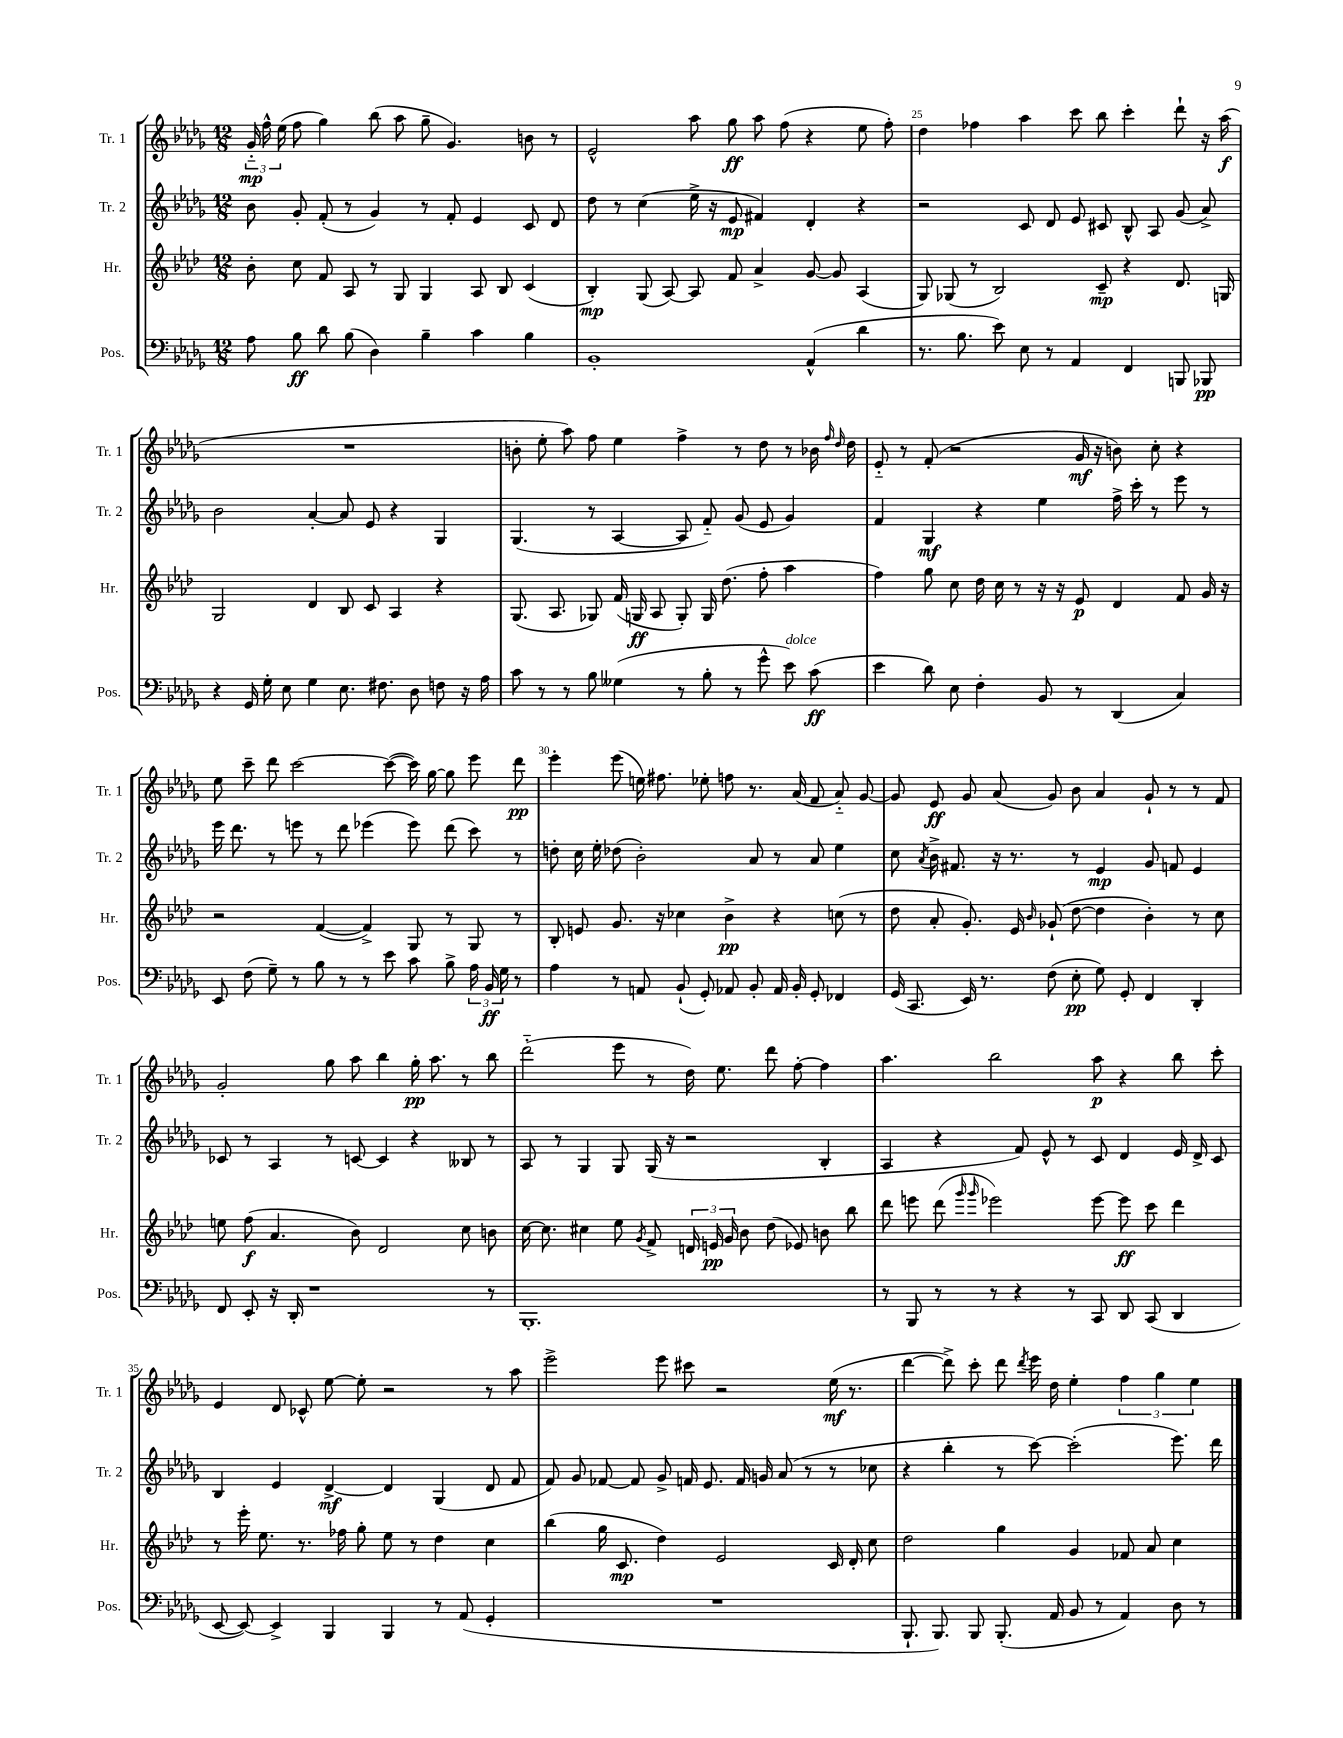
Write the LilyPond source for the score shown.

<<
\new StaffGroup <<
\new Staff = "s0" \with { instrumentName = "Tr. 1" shortInstrumentName = "Tr. 1" } {
    \clef treble \key des \major \numericTimeSignature \time 12/8
    \autoBeamOff \tuplet 3/2 { ges'16-_\mp f''16-^ ees''16( } f''8 ges''4) bes''8( aes''8 ges''8-- ges'4.) b'8 r8 |
    ees'2-^ aes''8 ges''8\ff aes''8 f''8( r4 ees''8 f''8-.) |
    des''4 fes''4 aes''4 c'''8 bes''8 c'''4-. des'''8-! r16 aes''16\f( |
    R1. |
    b'8-. ees''8-. aes''8) f''8 ees''4 f''4-> r8 des''8 r8 bes'16 \grace { f''16 des''16 } des''16 |
    ees'8-_ r8 f'8-.( r2 ges'16\mf r16 b'8) c''8-. r4 |
    ees''8 c'''8-- des'''8 c'''2~ c'''8~( c'''16) ges''16~ ges''8 ees'''8 des'''8\pp |
    ees'''4-. ees'''8( e''16) fis''8. ees''8-. f''8 r8. aes'16( f'8 aes'8-_) ges'8~ |
    ges'8 ees'8\ff ges'8 aes'8( ges'8) bes'8 aes'4 ges'8-! r8 r8 f'8 |
    ges'2-. ges''8 aes''8 bes''4 ges''16-.\pp aes''8. r8 bes''8 |
    des'''2-_( ees'''8 r8 des''16) ees''8. des'''8 f''8~-. f''4 |
    aes''4. bes''2 aes''8\p r4 bes''8 c'''8-. |
    ees'4 des'8 ces'8-^ ees''8~ ees''8-. r2 r8 aes''8 |
    ees'''2-> ees'''8 cis'''8 r2 ees''16\mf( r8. |
    des'''4~ des'''8->) c'''8-. des'''8 \acciaccatura { des'''8 } ees'''16 des''16 ees''4-. \tuplet 3/2 { f''4 ges''4 ees''4 } \bar "|." |
}
\new Staff = "s1" \with { instrumentName = "Tr. 2" shortInstrumentName = "Tr. 2" } {
    \clef treble \key des \major \numericTimeSignature \time 12/8
    \autoBeamOff bes'8 ges'8-. f'8-.( r8 ges'4) r8 f'8-. ees'4 c'8 des'8 |
    des''8 r8 c''4( ees''16-> r16 ees'8\mp fis'4) des'4-. r4 |
    r2 c'8 des'8 ees'8 cis'8 bes8-^ aes8 ges'8( aes'8->) |
    bes'2 aes'4~-. aes'8 ees'8 r4 ges4 |
    ges4.( r8 aes4~ aes8 f'8-_) ges'8( ees'8 ges'4) |
    f'4 ges4\mf r4 ees''4 f''16-> c'''16-. r8 ees'''8 r8 |
    ees'''16 des'''8. r8 e'''8 r8 des'''8 ees'''4( ees'''8) des'''8( c'''8) r8 |
    d''8-. c''16 ees''16-. des''8( bes'2-.) aes'8 r8 aes'8 ees''4 |
    c''8 \acciaccatura { aes'8 } bes'16-> fis'8. r16 r8. r8 ees'4\mp ges'8 f'8 ees'4 |
    ces'8 r8 aes4 r8 c'8~ c'4 r4 beses8 r8 |
    aes8 r8 ges4 ges8 ges16( r16 r2 bes4-. |
    aes4 r4 f'8) ees'8-^ r8 c'8 des'4 ees'16 des'16-> c'8 |
    bes4 ees'4 des'4~->\mf des'4 ges4( des'8 f'8 |
    f'8) ges'8 fes'8~ fes'8 ges'8-> f'16 ees'8. f'16 g'16 aes'8( r8 r8 ces''8 |
    r4 bes''4-. r8 c'''8~) c'''2-.( ees'''8.) des'''16 \bar "|." |
}
\new Staff = "s2" \with { instrumentName = "Hr." shortInstrumentName = "Hr." } {
    \clef treble \key aes \major \numericTimeSignature \time 12/8
    \autoBeamOff bes'8-. c''8 f'8 aes8 r8 g8 g4 aes8 bes8 c'4( |
    bes4-.\mp) g8( aes8~) aes8 f'8 aes'4-> g'8~ g'8 aes4( |
    g8) ges8( r8 bes2) c'8--\mp r4 des'8. g16 |
    g2 des'4 bes8 c'8 aes4 r4 |
    g8.( aes8. ges8) f'16( g16\ff aes8 g8-.) g16 des''8.( f''8-. aes''4 |
    f''4) g''8 c''8 des''16 c''16 r8 r16 r16 ees'8\p des'4 f'8 g'16 r16 |
    r2 f'4~( f'4->) g8 r8 g8 r8 |
    bes8-. e'8 g'8. r16 ces''4 bes'4->\pp r4 c''8( r8 |
    des''8 aes'8-. g'8.-.) ees'16 \grace { bes'16 } ges'8-!( des''8~ des''4 bes'4-.) r8 c''8 |
    e''8 f''8\f( aes'4. bes'8) des'2 c''8 b'8 |
    c''16~ c''8. cis''4 ees''8 \acciaccatura { g'8 } f'8-> \tuplet 3/2 { d'16 e'16\pp g'16 } bes'8 des''8( ees'8) b'8 bes''8 |
    des'''8 e'''8 des'''8( \grace { g'''16 g'''16 } ees'''2) ees'''8~ ees'''8\ff c'''8 des'''4 |
    r8 ees'''16-. ees''8. r8. fes''16 g''8-. ees''8 r8 des''4 c''4 |
    bes''4( g''16 c'8.\mp des''4) ees'2 c'16 des'16-. c''8 |
    des''2 g''4 g'4 fes'8 aes'8 c''4 \bar "|." |
}
\new Staff = "s3" \with { instrumentName = "Pos." shortInstrumentName = "Pos." } {
    \clef bass \key des \major \numericTimeSignature \time 12/8
    \autoBeamOff aes8 bes8\ff des'8 bes8( des4) bes4-- c'4 bes4 |
    bes,1-. aes,4-^( des'4 |
    r8. bes8. ees'8) ees8 r8 aes,4 f,4 b,,8 bes,,8\pp |
    r4 ges,16 ges16-. ees8 ges4 ees8. fis8. des8 f8 r16 aes16 |
    c'8 r8 r8 bes8 geses4( r8 bes8-. r8 ges'8-^ ees'8^\markup { \italic "dolce" }) c'8\ff( |
    ees'4 des'8) ees8 f4-. bes,8 r8 des,4( c4) |
    ees,8 f8( ges8--) r8 bes8 r8 r8 ees'8 c'8 bes8-> \tuplet 3/2 { aes16 bes,16\ff ges16 } r8 |
    aes4 r8 a,8 bes,8-!( ges,8-.) aes,8 bes,8-. aes,16 bes,16-. ges,8-. fes,4 |
    ges,16( c,8. ees,16) r8. f8( ees8-.\pp ges8) ges,8-. f,4 des,4-. |
    f,8 ees,8-. r16 des,16-. r1 r8 |
    bes,,1.-. |
    r8 bes,,8 r8 r8 r4 r8 c,8 des,8 c,8( des,4 |
    ees,8~ ees,8~) ees,4-> bes,,4 bes,,4 r8 aes,8( ges,4-. |
    R1. |
    bes,,8.-! bes,,8.) bes,,8 bes,,8.-.( aes,16 bes,8 r8 aes,4) des8 r8 \bar "|." |
}
>>
>>
\layout { \context { \Score currentBarNumber = #23 \override BarNumber.break-visibility = ##(#f #t #t) barNumberVisibility = #(every-nth-bar-number-visible 5) } }
